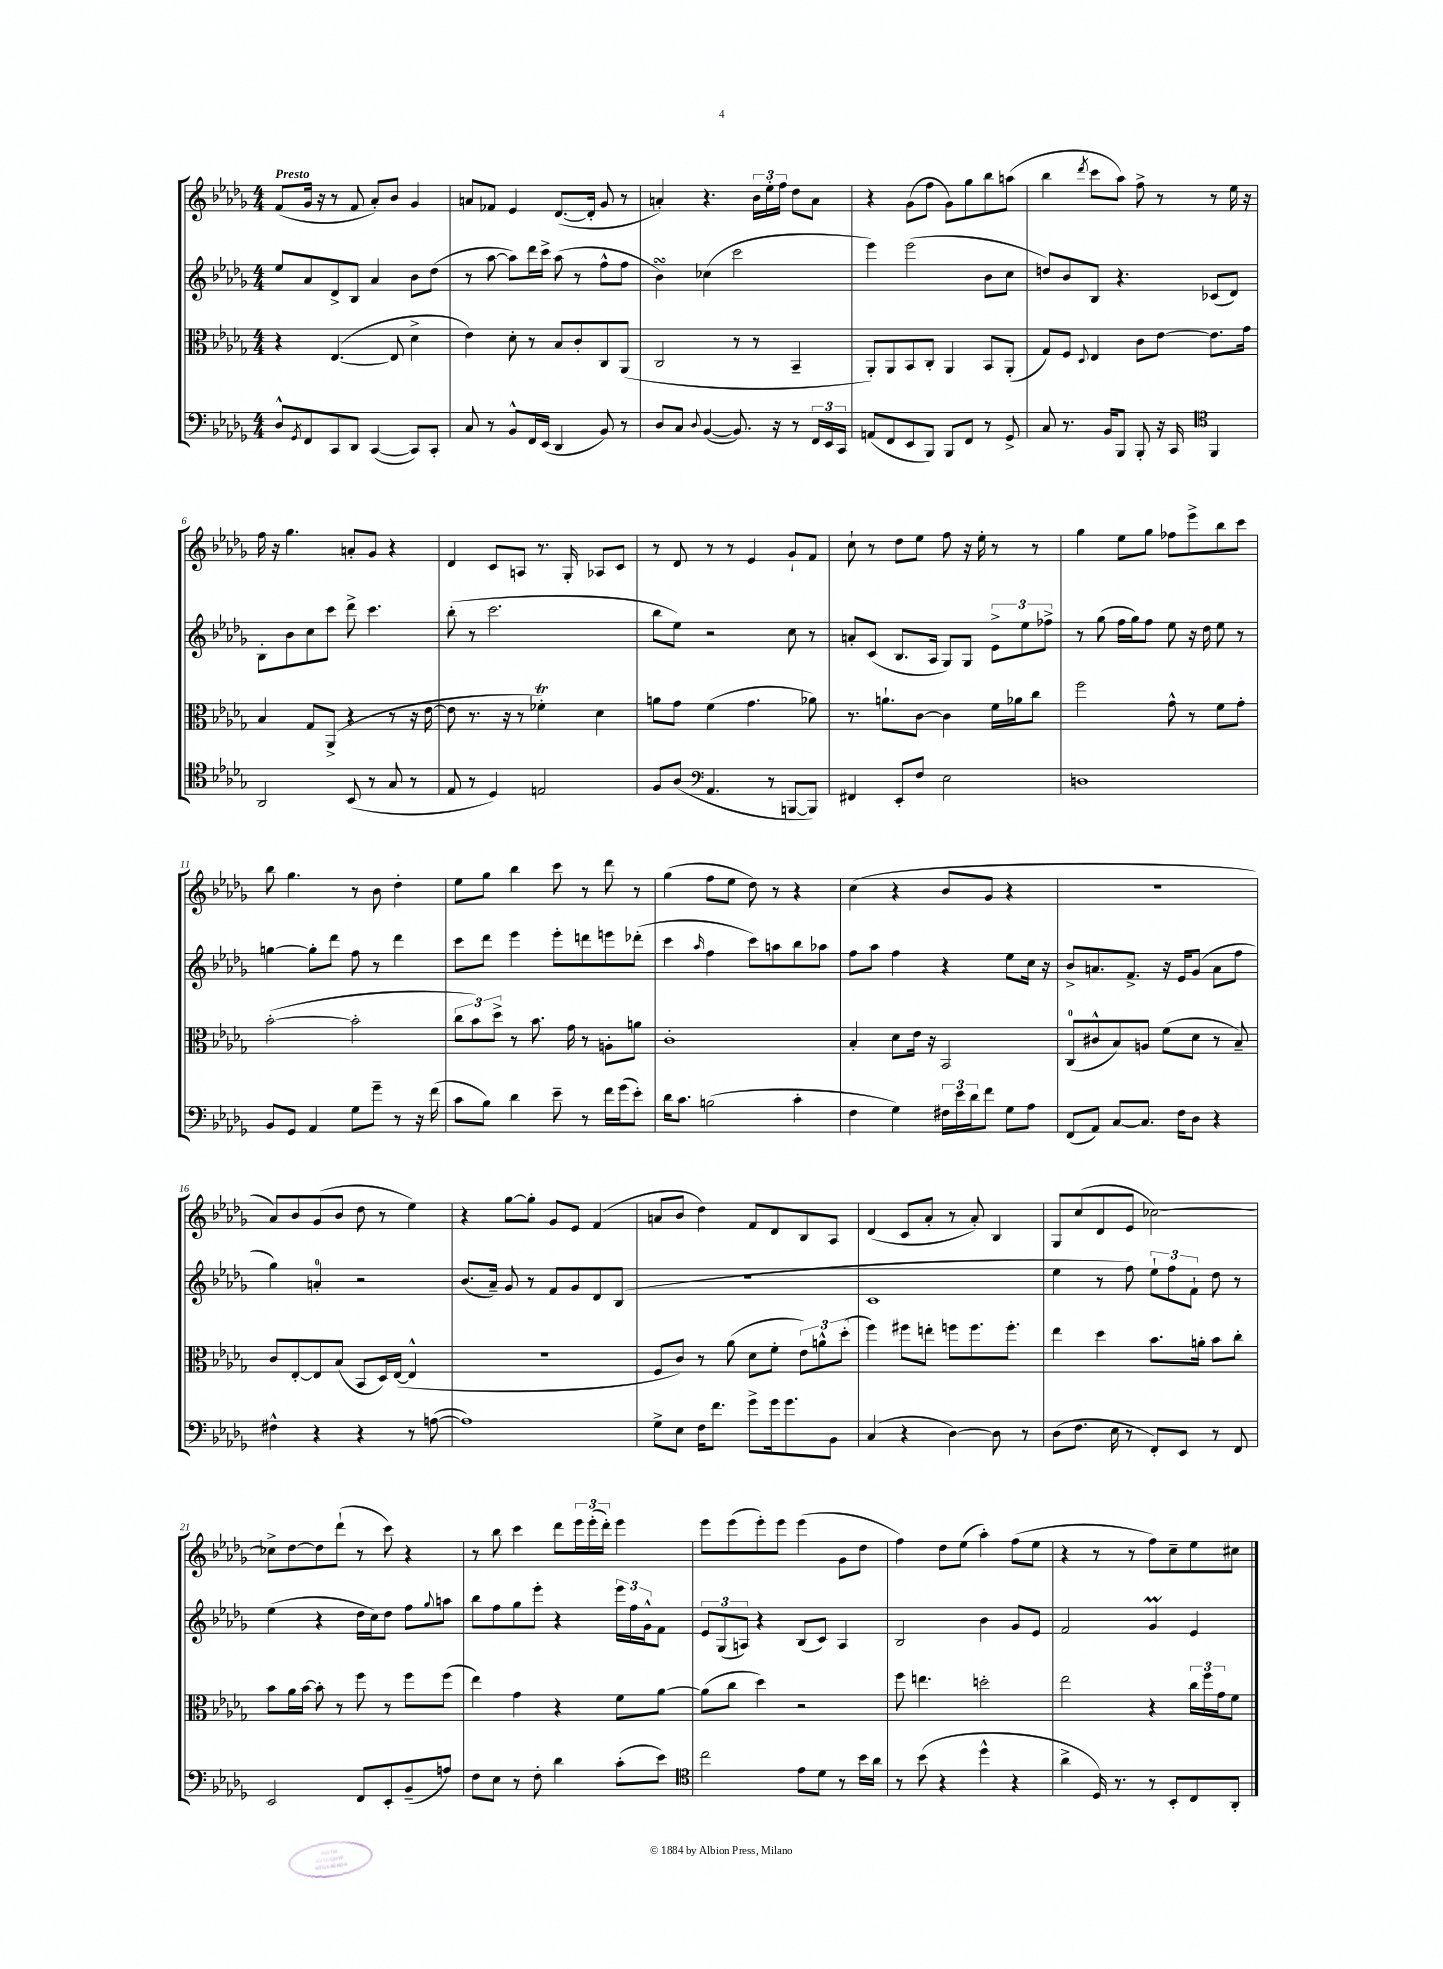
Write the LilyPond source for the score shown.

<<
\new StaffGroup <<
\new Staff = "s0" {
    \clef treble \key des \major \numericTimeSignature \time 4/4 \tempo "Presto"
    f'8( ges'16 r16 r8 f'8 aes'8-.) bes'8 ges'4 |
    a'8 fes'8 ees'4 des'8.~( des'16-. ges'8 r8 |
    a'4-.) r4. \tuplet 3/2 { bes'16 ees''16-. f''16 } des''8 a'8 |
    r4 ges'8( f''8 ges'8) ges''8 bes''8 a''8( |
    bes''4 \acciaccatura { des'''8 } c'''8 aes''8) f''8-> r8 r8 ees''16 r16 |
    f''16 r16 ges''4. a'8-. ges'8 r4 |
    des'4 c'8 a8 r8. ges16-. aes8 c'8 |
    r8 des'8 r8 r8 ees'4 ges'8-! f'8 |
    c''8-! r8 des''8 ees''8 f''8 r16 ees''16-. r8 r8 |
    ges''4 ees''8 ges''8 fes''8 ees'''8-> bes''8 c'''8 |
    bes''8 ges''4. r8 bes'8 des''4-. |
    ees''8 ges''8 bes''4 c'''8 r8 des'''8 r8 |
    ges''4( f''8 ees''8 des''8) r8 r4 |
    c''4( r4 bes'8 ges'8 r4 |
    r1 |
    aes'8) bes'8 ges'8( bes'8 des''8 r8 ees''4) |
    r4 ges''8~ ges''8-. ges'8 ees'8 f'4( |
    a'8 bes'8 des''4) f'8 des'8 bes8 aes8 |
    des'4( c'8 aes'8-. r8 aes'8-.) bes4 |
    ges8 c''8( des'8 ees'8 ces''2~) |
    ces''8-> des''8~ des''8 des'''8-!( r8 c'''8) r4 |
    r8 bes''8 c'''4 des'''8 \tuplet 3/2 { ees'''16 ees'''16-.( des'''16-.) } ees'''4 |
    ees'''8 ees'''8( ees'''8-.) ees'''8 ees'''4( ges'8 des''8 |
    f''4) des''8 ees''8( aes''4-.) f''8( ees''8 |
    r4 r8 r8 f''8) c''8-- ees''8 cis''8 \bar "|." |
}
\new Staff = "s1" {
    \clef treble \key des \major \numericTimeSignature \time 4/4
    ees''8 aes'8 des'8-> bes8 aes'4 bes'8 des''8( |
    r8 aes''8~ aes''8) des'''16 c'''16-> aes''8( r8 f''8-^ f''8 |
    bes'4\turn) ces''4( c'''2 |
    ees'''4) ees'''2( bes'8 c''8 |
    d''8) bes'8 bes8 r4. ces'8( des'8) |
    bes8-. bes'8 c''8 c'''8 des'''8-> c'''4. |
    bes''8-.( r8 c'''2. |
    bes''8 ees''8) r2 c''8 r8 |
    a'8-. c'8( bes8. aes16 ges8) ges8 \tuplet 3/2 { ees'8-> ees''8 fes''8-> } |
    r8 ges''8( f''16 ges''16) f''8 ees''8 r16 des''16 ees''8 r8 |
    g''4~ g''8-. des'''8 f''8 r8 des'''4 |
    c'''8 des'''8 ees'''4 ees'''8-. d'''8 e'''8 des'''8-.( |
    c'''4 \grace { aes''16 } f''4 c'''8) a''8 bes''8 aes''8 |
    f''8 aes''8 f''4 r4 ees''8 c''16 r16 |
    bes'8-> a'8. f'8.-> r16 ees'16 ges'8( a'8 f''8 |
    ges''4) a'4-0-. r2 |
    bes'8.( aes'16--) ges'8 r8 f'8 ges'8 des'8 bes8( |
    r1 |
    c'1 |
    ees''4 r8 f''8) \tuplet 3/2 { ees''8-! f''8 f'8-! } des''8 r8 |
    ees''4( r4 des''16 c''16) des''8 f''8 \appoggiatura { ges''8 } a''8 |
    bes''8 f''8 ges''8 ees'''8-. r4 \tuplet 3/2 { ees'''16 f''16 ges'16-^ } f'8 |
    \tuplet 3/2 { ees'8 ges8( a8) } r4 bes8( c'8) a4 |
    bes2 bes'4 ges'8 ees'8 |
    f'2 ges'4\prall ees'4 \bar "|." |
}
\new Staff = "s2" {
    \clef alto \key des \major \numericTimeSignature \time 4/4
    r4 ees4.~( ees8 des'4-> |
    ees'4) des'8-. r8 bes8 c'8-. c8 aes,8( |
    c2 r8 r8 bes,4-- |
    aes,8-.) aes,8 bes,8 c8-. aes,4 bes,8 aes,8-.( |
    ges8) f8 \appoggiatura { des8 } ees4 c'8 ees'8~ ees'8. ges'16 |
    bes4 ges8 aes,8->( r4 r8 r16 ees'16~ |
    ees'8 r8. r16 r8 fes'4-.\trill) des'4 |
    a'8 ges'8 f'4( ges'4. aes'8) |
    r8. a'8.-! c'8~ c'4 f'16 aes'16 c''8 |
    f''2 ges'8-^ r8 f'8 ges'8-. |
    bes'2~-.( bes'2-. |
    \tuplet 3/2 { c''8 bes'8) des''8-> } r8 bes'8. ges'16 r8 a8-. a'8 |
    c'1-. |
    bes4-. des'8 ees'16 r16 bes,2 |
    c8-0( cis'8-^ bes8) a8 f'8( des'8 r8 bes8--) |
    c'8 ees8~-. ees8 bes8( bes,8 des16) ees16~( ees4-^ |
    R1 |
    f8 c'8) r8 aes'8( des'8 f'8-. \tuplet 3/2 { ees'8) a'8-^ des''8-.( } |
    f''4) fis''8 e''8-. f''8 f''8. f''8.-. |
    ees''4 des''4 bes'8. a'16-. bes'8 c''8-. |
    bes'8 aes'16 bes'16~ bes'8-. r8 f''8 r8 f''8 f''8( |
    ees''4) ges'4 r4 f'8 aes'8~ |
    aes'8( c''8 des''4) r2 |
    f''8 e''4. d''2-. |
    ees''2 r4 \tuplet 3/2 { c''16 f''16 ges'16 } f'8 \bar "|." |
}
\new Staff = "s3" {
    \clef bass \key des \major \numericTimeSignature \time 4/4
    des8-^ \acciaccatura { ges,8 } f,8 c,8 des,8 c,4~( c,8) c,8-. |
    c8 r8 bes,8-^ f,16 ees,16( des,4 bes,8) r8 |
    des8 c8 \appoggiatura { des8 } bes,4~( bes,8.) r16 r8 \tuplet 3/2 { f,16 ees,16 c,16 } |
    a,8( f,8 ees,8 bes,,8) bes,,8 f,8 r8 ges,8-> |
    c8 r8. bes,16 bes,,8 bes,,8-. r16 c,16 \clef tenor f,4 |
    aes,2 bes,8( r8 ges8 r8 |
    ees8 r8 des4) e2 |
    f8 aes8( \clef bass aes,4. r8 b,,8~ b,,8) |
    fis,4 ees,8-. f8 ees2 |
    d1 |
    bes,8 ges,8 aes,4 ges8 ges'8-- r8 r16 f'16( |
    c'8 bes8) des'4 ees'8-- r8 f'16 ges'16( ees'8-.) |
    des'16 c'8. b2( c'4-. |
    f4 ges4) \tuplet 3/2 { fis16 ees'16 des'16 } f'8 ges8 aes8 |
    f,8( aes,8) c8~ c8. f16 des8 r4 |
    fis4-^ r4 r4 r8 a8~( |
    a1) |
    ges8-> ees8 f16 f'8. ges'8-> ges'16 ges'8. bes,8 |
    c4( r4 des4~) des8 r8 |
    des8( f8. ees16 r8 f,8-.) ees,8 r8 f,8 |
    ees,2 f,8 ees,8-. bes,8--( a8) |
    f8 ees8 r8 f8-. des'4 c'8-.( ees'8) |
    \clef tenor c''2 ees'8 des'8 r8 bes'16 aes'16 |
    r8 bes'8( r4 des''4-^ r4 |
    aes'4-> des16) r8. r8 bes,8-. c8 aes,8-. \bar "|." |
}
>>
>>
